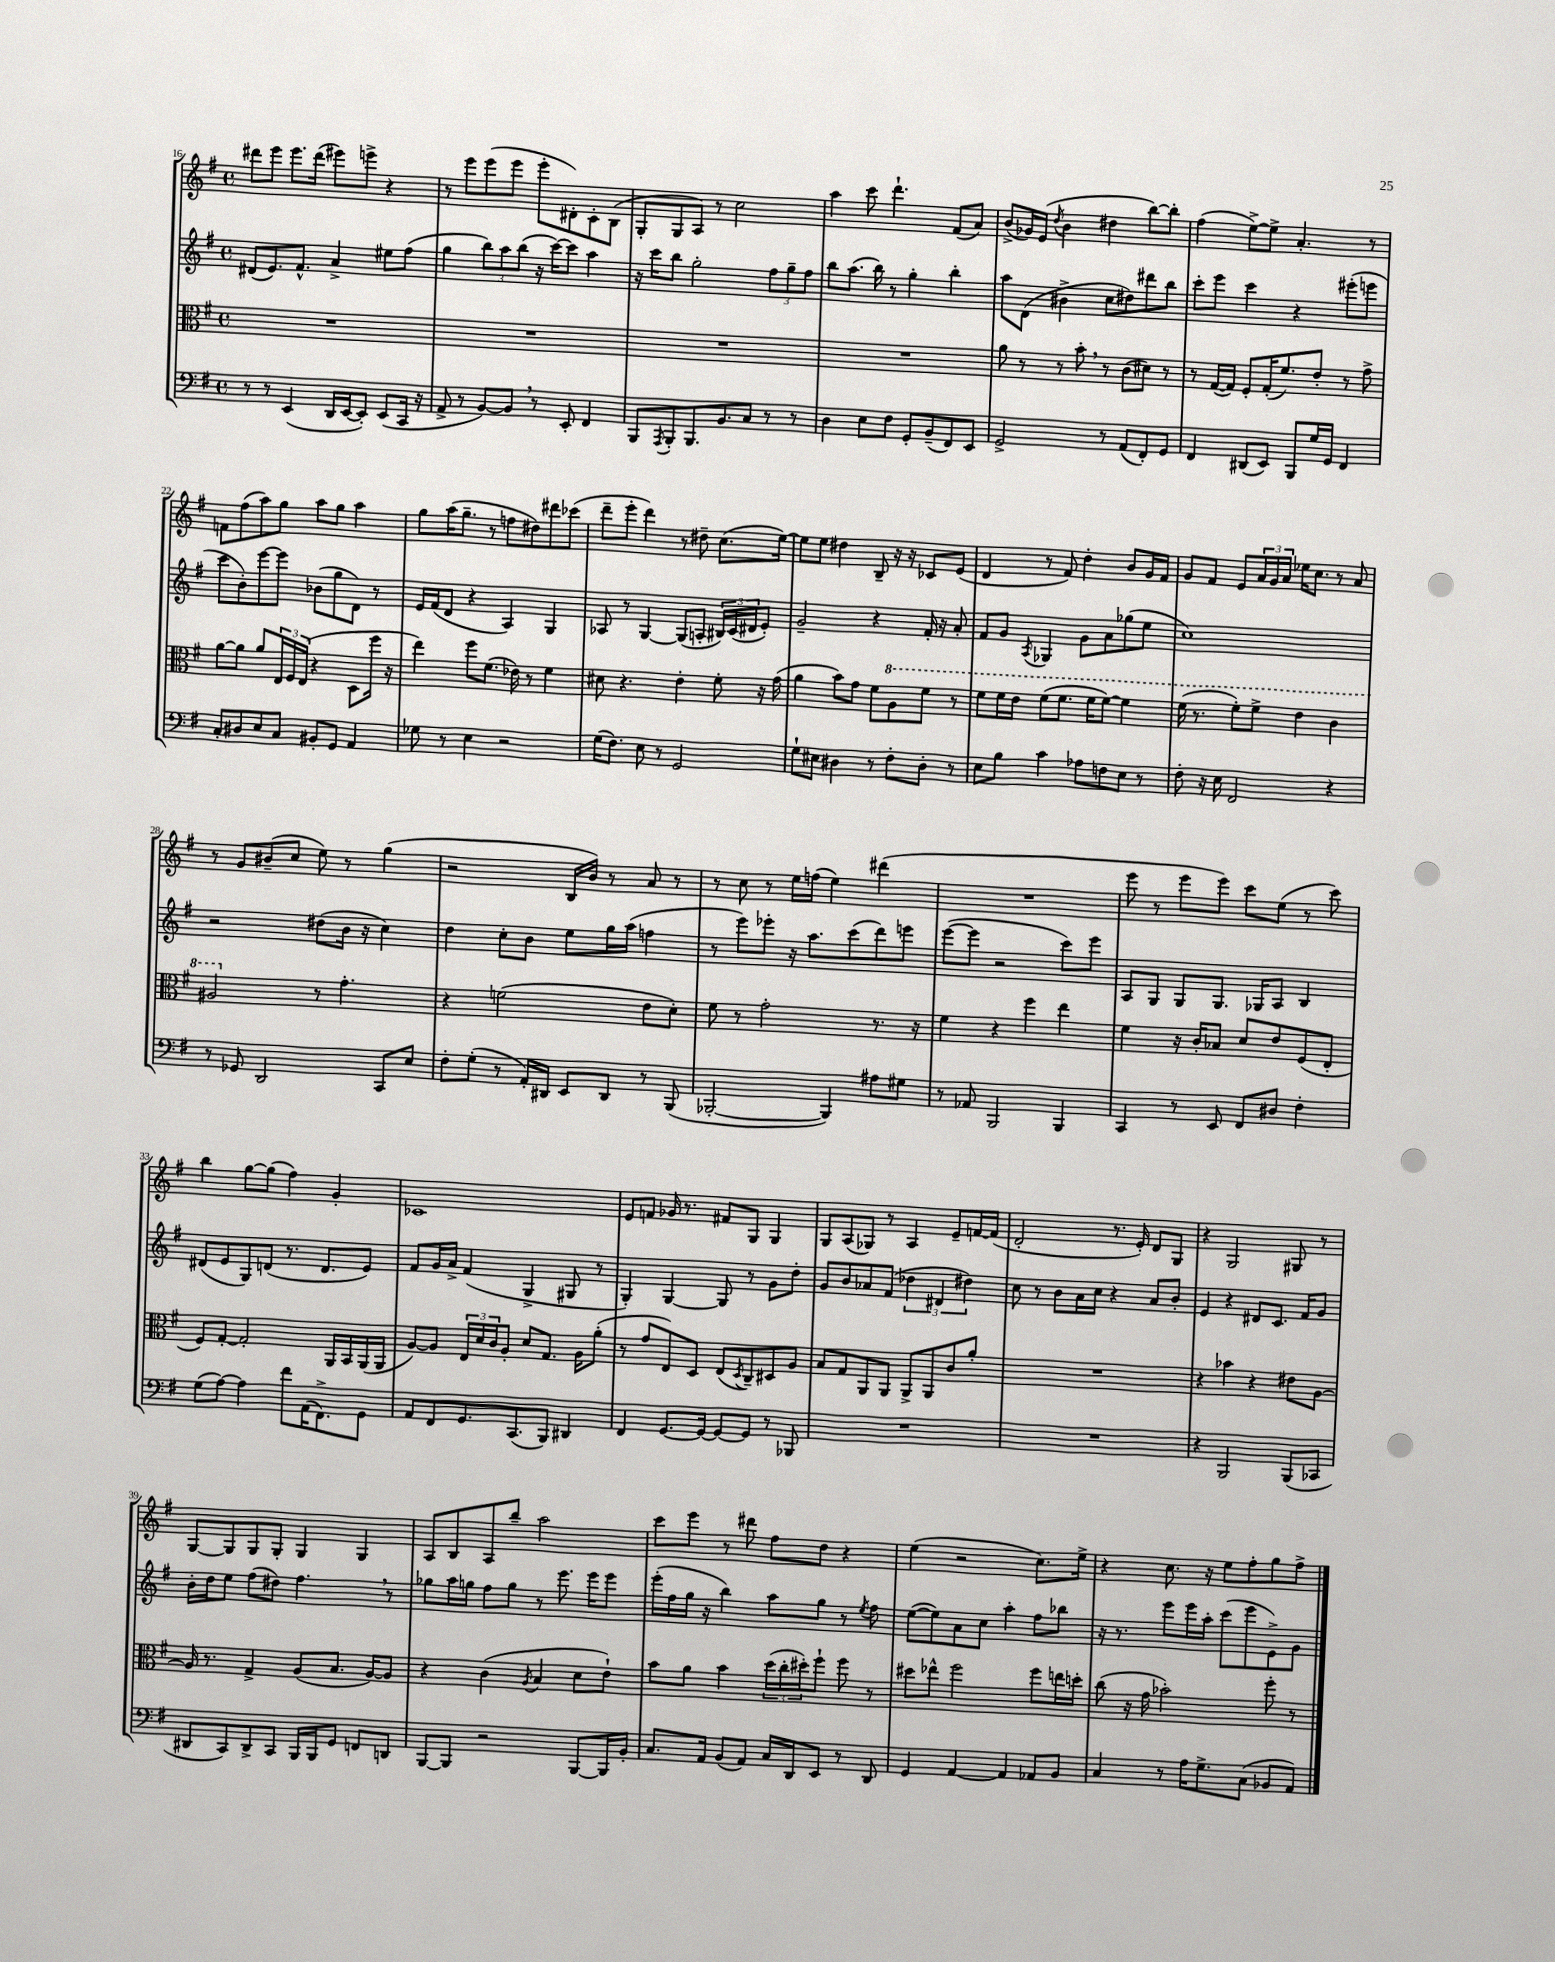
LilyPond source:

<<
\new StaffGroup <<
\new Staff = "s0" {
    \clef treble \key g \major \defaultTimeSignature \time 4/4
    dis'''8 e'''8 e'''8. dis'''16( eis'''8) e'''8-> r4 |
    r8 e'''8 e'''8( e'''8 e'''8-. dis'8-.) c'8-. b8( |
    g8-. g8 a8) r8 c''2 |
    a''4 c'''8 d'''4.-! fis'8( a'8) |
    b'8->( ges'16) e'16( \acciaccatura { d''8 } b'4 dis''4 b''8~) b''8-. |
    fis''4( e''8~->) e''8-> a'4.-. r8 |
    f'8 fis''8( a''8) g''8 a''8 g''8 a''4 |
    g''8 a''16( g''8.-- r8 f''8 dis''8) dis'''8 ces'''8( |
    d'''8-- e'''8-. d'''4) r8 dis''8-- c''8.( e''16~) |
    e''8 e''8 dis''4 b8-- r16 r16 ces'8 e'8( |
    d'4 r8 fis'8) d''4-. b'8 g'16 fis'16 |
    g'8 fis'8 e'8 \tuplet 3/2 { a'16 g'16 a'16 } ees''16 c''8. r8 a'8 |
    r8 g'8 bis'8--( c''8 e''8) r8 g''4( |
    r2 b16 b'16) r8 a'8 r8 |
    r8 c''8 r8 e''16 f''16( e''4) dis'''4( |
    R1 |
    e'''8 r8 e'''8 e'''8) c'''8 e''8( r8 c'''8) |
    b''4 g''8~ g''8( fis''4) g'4-. |
    ces'1 |
    e'8 f'8 ges'16 r8. fis'8 g8 g4 |
    g8 a8( ges8) r8 a4 e'8-- f'16~ f'16( |
    d'2-. r8. e'16-.) d'8 g8 |
    r4 g2 gis8 r8 |
    g8~ g8 g8 g8-. g4 g4 |
    a8 b8 a8 b''8-- a''2 |
    c'''8 e'''8 r8 dis'''8 fis''8 d''8 r4 |
    e''4( r2 c''8.) e''16-> |
    r4 c''8. r16 e''8 fis''8-. g''8 fis''8-> \bar "|." |
}
\new Staff = "s1" {
    \clef treble \key g \major \defaultTimeSignature \time 4/4
    dis'8( e'8.) fis'8.-^ a'4-> eis''8 fis''8( |
    g''4 \tuplet 3/2 { b''8) a''8 b''8( } r16 c'''16~) c'''8 a''4 |
    r16 c'''16 b''8 g''2-. \tuplet 3/2 { fis''8 g''8-- fis''8 } |
    b''8 a''8.( b''16) r8 g''4-. b''4-. |
    a''8 d'8( bis'4-> c''8 dis''8) dis'''8 b''8 |
    c'''8-. e'''8 c'''4 r4 eis'''8-.( e'''8 |
    c'''8 b'8-.) e'''8~ e'''8 bes'8( g''8 d'8) r8 |
    e'16 fis'16( d'8 r4 a4) g4 |
    aes8 r8 g4~ g8( a8-. \tuplet 3/2 { bis16) c'16( dis'16 } e'8-.) |
    g'2-- r4 fis'16-. r16 a'8-. |
    fis'8 g'8 \acciaccatura { a8 } ges4 g'8 a'8 ges''8( e''8 |
    c''1) |
    r2 dis''8( b'16 r16 c''4) |
    d''4 c''8-. b'8 e''8 g''16 a''16( f''4 |
    r8 e'''8) ees'''8-. r16 a''8. c'''8( d'''8) e'''8 |
    e'''8~( e'''8 r2 c'''8) e'''8 |
    a8 g8 g8 g8. ges16 a8 b4 |
    dis'8( e'8 g8) d'8( r8. d'8. e'8) |
    fis'8 g'16 a'16-> fis'4( g4-> gis8 r8 |
    g4-.) g4~ g8 r8 g'8 d''8-. |
    g'8 b'8 aes'8 fis'8( \tuplet 3/2 { des''4 dis'4 dis''4) } |
    c''8 r8 b'8 a'16 c''16 r4 a'8 b'8-. |
    e'4 r4 dis'8 c'8. fis'16 g'8 |
    b'16-. d''16 e''8 fis''8( dis''8) fis''4. \breathe r8 |
    ges''8 a''16 g''16 fis''8 g''8 r8 e'''8. e'''16 e'''8 |
    e'''16-.( fis''16 g''16 r16 b''4) a''8 g''8 r8 \acciaccatura { e''8 } fis''8 |
    e''8~( e''8) a'8 c''8 a''4-. fis''8 bes''8 |
    r16 r8. e'''8 e'''16 a''16-. c'''8( e'''8 e'8->) g'8 \bar "|." |
}
\new Staff = "s2" {
    \clef alto \key g \major \defaultTimeSignature \time 4/4
    R1 |
    R1 |
    R1 |
    R1 |
    a'8 r8 r8 b'8-. \breathe r8 c'8( dis'8) r8 |
    r8 g16~( g16) fis8-. g16-.( fis'8.) e'8-. r8 g'8-> |
    a'8~ a'8 a'8 \tuplet 3/2 { e16 fis16 e16( } r4 d8 fis''16 r16 |
    e''4) fis''8 fis'8.( ees'16) r8 fis'4 |
    dis'8 r4. e'4-. fis'8-. r16 g'16( |
    a'4 b'8) g'8 fis'8 \ottava #1 a'8 fis''8 r8 |
    fis''8 fis''16 e''16 fis''8( fis''8. fis''16 fis''8~) fis''4 |
    fis''16( r8. fis''8-.) fis''8-> e''4 c''4 |
    ais'2 \ottava #0 r8 g'4.-. |
    r4 f'2( e'8 d'8-.) |
    fis'8 r8 g'2-. r8. r16 |
    fis'4 r4 fis''4 e''4 |
    fis'4 r16 c'16-. bes8 d'8 e'8 fis8( e8-. |
    fis8) g8~-. g2-. a,16 b,16 a,16( a,16 |
    a8~) a8 \tuplet 3/2 { e16 d'16 c'16 } a8-. d'8 g8. a16 a'8-.( |
    r8 g'8 e8) d8 e8( \acciaccatura { d8 } c8--) dis8 a8 |
    b8 g8 a,8 a,8 a,8-> a,8 c'8 a'8-. |
    R1 |
    r4 bes'4 r4 eis'8 a8~ |
    a16 r8. g4-> a8( b8. a16~) a8 |
    r4 c'4( \acciaccatura { a8 } b4 d'8 e'8-!) |
    b'8 a'8 b'4 \tuplet 3/2 { d''16( c''16-. dis''16-.) } fis''8-! fis''8 r8 |
    dis''8 ees''8-^ fis''2 fis''8 e''16 d''16-. |
    c''8( r16 g'16 bes'2-.) fis''8-. r8 \bar "|." |
}
\new Staff = "s3" {
    \clef bass \key g \major \defaultTimeSignature \time 4/4
    r8 r8 e,4( d,16 e,16~ e,8-.) e,8( c,16 r16 |
    a,8-> r8 b,8~) b,8 \breathe r8 e,8-. fis,4 |
    b,,8 \acciaccatura { a,,8 } b,,8-. b,,8. b,8. c8 r8 r8 |
    d4 e8 fis8 g,8-. b,8--( fis,8) e,8 |
    g,2-> r8 a,8( fis,8-.) g,8 |
    fis,4 dis,8( e,8) b,,8 g16 g,16 fis,4 |
    c8-. dis8 e8 c8 bis,8-. g,8 a,4 |
    ges8 r8 e4 r2 |
    g16( fis8.) e8 r8 g,2 |
    g8-! eis8 dis4 r8 fis8-. dis8-. r8 |
    e8 b8 c'4 aes8 f8 e8 r8 |
    fis8-. r16 e16 fis,2 r4 |
    r8 ges,8 d,2 c,8 e8 |
    fis8-. g8-.( r8 a,16-.) dis,16 e,8 dis,8 r8 b,,8( |
    bes,,2~-. bes,,4) ais8 gis8 |
    r8 aes,8 b,,2 b,,4 |
    c,4 r8 e,8 fis,8 dis8 fis4-. |
    g8( a8~) a4 fis'8 a,16( fis,8.->) g,8 |
    a,8 fis,8 g,8. c,8.( b,,8) dis,4 |
    fis,4 g,8.~ g,16~ g,8~ g,8 r8 bes,,8 |
    R1 |
    R1 |
    r4 b,,2 b,,8( ces,8 |
    dis,8 c,8) dis,8-> c,8 b,,16 b,,16 g,8 f,8 d,8 |
    b,,8~ b,,8 r2 b,,8~ b,,16 b,16-. |
    c8. a,16 b,8( a,8) c16 d,16 e,8 r8 d,8 |
    g,4 a,4~ a,4 aes,8 b,8 |
    c4 r8 a16 g8.-> c8( bes,8 a,8) \bar "|." |
}
>>
>>
\layout { \context { \Score currentBarNumber = #16 } }
